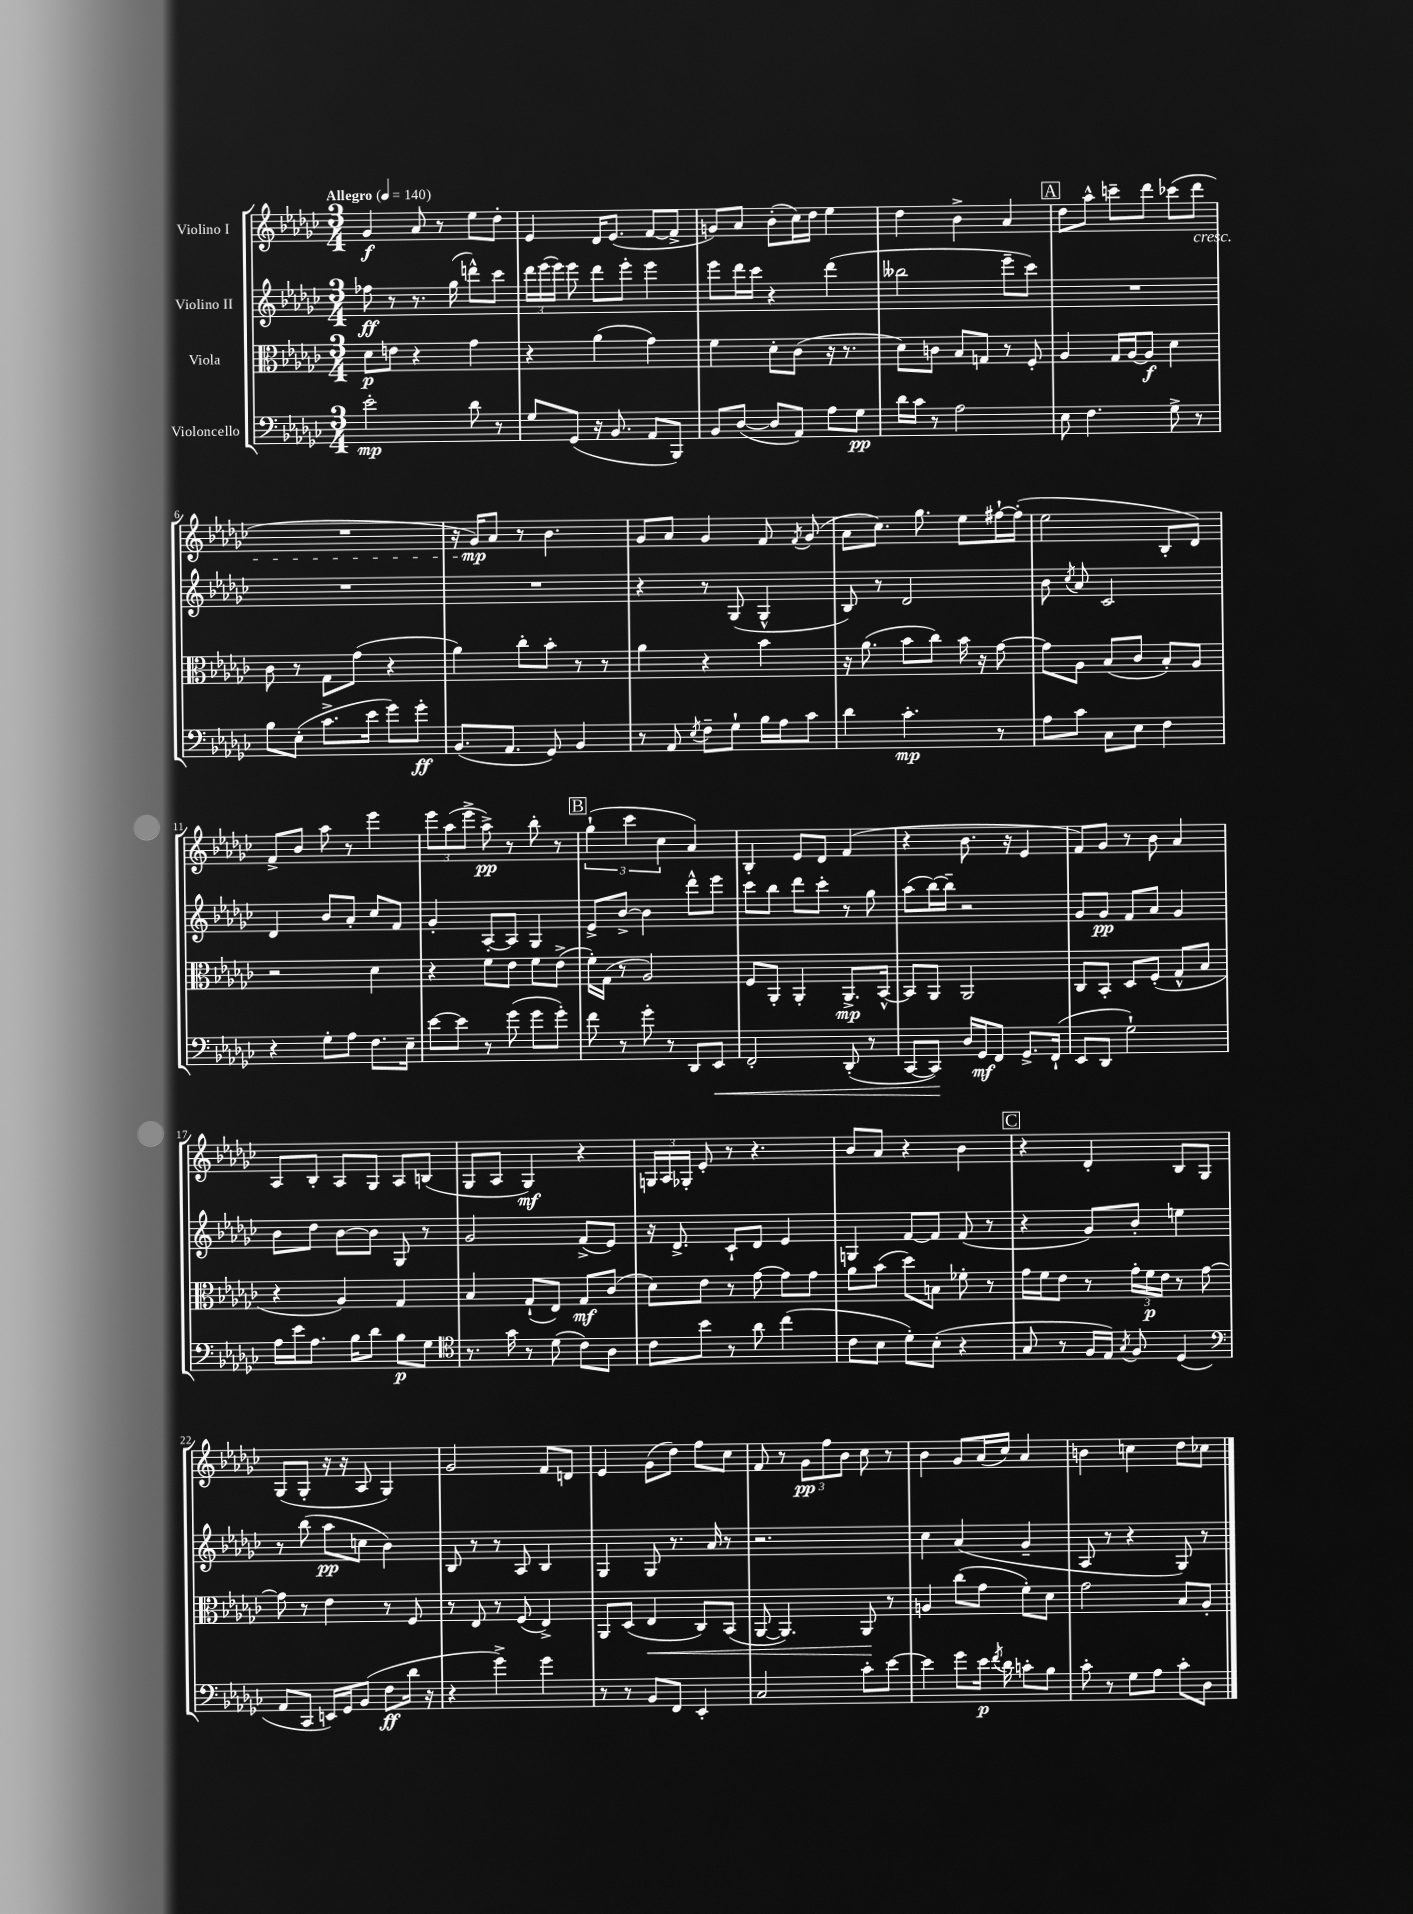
<<
\new StaffGroup <<
\new Staff = "s0" \with { instrumentName = "Violino I" } {
    \clef treble \key ges \major \numericTimeSignature \time 3/4 \tempo "Allegro" 4 = 140
    \autoBeamOff ges'4\f aes'8 r8 ees''8[ des''8]-. |
    ees'4 des'16[ ees'8.]( f'8[~ f'8]-> |
    g'8[) aes'8] bes'8[-.( ces''16) des''16] ees''4 |
    des''4 bes'4-> aes'4 |
    \mark \markup { \box "A" } des''8[ aes''8]-^ c'''8[-- des'''8] ces'''8[( des'''8]\cresc |
    R2. |
    r16 ges'16[\mp\!) aes'8] r8 bes'4. |
    ges'8[ aes'8] ges'4 f'8 \acciaccatura { f'8 } ges'8( |
    aes'8[ ces''8.]) ges''8. ees''8[ fis''16~-! fis''16]-.( |
    ees''2 bes8[-. des'8]) |
    f'8[-> bes'8] aes''8 r8 ees'''4 |
    \tuplet 3/2 { ees'''8[ aes''8( ees'''8]-> } aes''8->\pp) r8 bes''8-. r8 |
    \mark \markup { \box "B" } \tuplet 3/2 { ges''4-!( ces'''4 ces''4 } aes'4) |
    bes4-. ees'8[ des'8] f'4( |
    r4 bes'8. r16 ees'4 |
    f'8[) ges'8] r8 bes'8 aes'4 |
    aes8[ bes8]-. aes8[ ges8] aes8[ b8]( |
    ges8[ aes8] ges4\mf) r4 |
    \tuplet 3/2 { g16[ aes16 ges16]-. } ees'8-. r8 r4. |
    bes'8[ aes'8] r4 bes'4 |
    \mark \markup { \box "C" } r4 des'4-. bes8[ ges8] |
    ges8[( ges8]-. r16 r16 aes8 ges4) |
    ges'2 f'8[ d'8] |
    ees'4 ges'8[( des''8]) f''8[ ces''8] |
    f'8 r8 \tuplet 3/2 { ges'8[\pp f''8 bes'8] } ces''8 r8 |
    bes'4 ges'8[ aes'16( ces''16]) aes'4 |
    b'4 c''4 des''8[ ces''8] \bar "|." |
}
\new Staff = "s1" \with { instrumentName = "Violino II" } {
    \clef treble \key ges \major \numericTimeSignature \time 3/4
    \autoBeamOff fes''8\ff r8 r8. ges''16( d'''8[-^) ces'''8] |
    \tuplet 3/2 { des'''16[ ees'''16( ees'''16]) } ees'''8 des'''8[ ees'''8]-. ees'''4 |
    ees'''8[ des'''16 ces'''16] r4 des'''4( |
    beses''2 ees'''8[-- ces'''8]) |
    \mark \markup { \box "A" } R2. |
    R2. |
    R2. |
    r4 r8 ges8( ges4-^ |
    bes8) r8 des'2 |
    bes'8 \acciaccatura { ces''8 } aes'8 ces'2 |
    des'4 bes'8[ aes'8]-. ces''8[ f'8] |
    ges'4-. aes8[~-. aes8] ges4 |
    \mark \markup { \box "B" } ees'8[-> bes'8]~-> bes'4 des'''8[-^ ees'''8] |
    ces'''8[ bes''8] des'''8[ ces'''8]-. r8 ges''8 |
    aes''8[( bes''16~) bes''16]-- r2 |
    ges'8[ ges'8]\pp f'8[ aes'8] ges'4 |
    bes'8[ des''8] bes'8[~ bes'8] ges8 r8 |
    ges'2 f'8[->( ees'8]) |
    r16 des'8.-> ces'8[-! des'8] ees'4 |
    g4 f'8[~ f'8] f'8( r8 |
    \mark \markup { \box "C" } r4 ges'8[) bes'8]-. e''4 |
    r8 bes''8( aes''8[\pp c''8] bes'4) |
    bes8 r8 r8 aes8 bes4 |
    ges4 ges8 r8. aes'16 r8 |
    r2. |
    ces''4 aes'4( ges'4-- |
    aes8 r8 r4 ges8) r8 \bar "|." |
}
\new Staff = "s2" \with { instrumentName = "Viola" } {
    \clef alto \key ges \major \numericTimeSignature \time 3/4
    \autoBeamOff des'8[\p e'8] r4 ges'4 |
    r4 aes'4( ges'4) |
    f'4 des'8[-. ces'8]( r16 r8. |
    des'8[) c'8] bes8[ g8] r8 f8-. |
    \mark \markup { \box "A" } aes4 ges16[ aes16~ aes8]\f des'4 |
    ces'8 r8 ges8[ ges'8]( r4 |
    aes'4) ces''8[-. bes'8]-. r8 r8 |
    aes'4 r4 bes'4 |
    r16 aes'8.( bes'8[ ces''8]) bes'16 r16 ges'8~ |
    ges'8[ aes8] bes8[( ces'8] bes8[-.) aes8] |
    r2 des'4 |
    r4 f'8[ ees'8] f'8[ ees'8]->( |
    \mark \markup { \box "B" } f'16[-.) ges16]( r8 aes2) |
    f8[ aes,8]-. aes,4-. aes,8.[->\mp bes,16]~-^ |
    bes,8[ aes,8] aes,2 |
    ces8[ bes,8]-. des8[ f8]-.( ges8[-^ bes8] |
    r4 aes4) ges4 |
    bes4 ges8[-!( ees8]) ges8[\mf ces'8]( |
    des'8[) ees'8] r8 ges'8~ ges'8[ ges'8] |
    aes'8[ bes'8]( des''8[) b8] fes'8-. r8 |
    \mark \markup { \box "C" } ges'16[ f'16 ees'8] r8 \tuplet 3/2 { ges'16[-. f'16\p ees'16] } r8 ges'8~ |
    ges'8 r8 ees'4 r8 f8 |
    r8 ees8 r8 f8( ees4->) |
    aes,8[ des8]( ees4\< ces8[) bes,8]( |
    aes,8~ aes,4.) aes,8\! r8 |
    a4 ces''8[( ges'8] f'8[-.) des'8] |
    ges'2 bes8[ aes8]-. \bar "|." |
}
\new Staff = "s3" \with { instrumentName = "Violoncello" } {
    \clef bass \key ges \major \numericTimeSignature \time 3/4
    \autoBeamOff ees'2-.\mp des'8 r8 |
    ges8[ ges,8]( r16 bes,8. aes,8[ bes,,8]) |
    bes,8[ des8]~( des8[ aes,8]) aes8[ ges8]\pp |
    des'16[ ces'16] r8 aes2 |
    \mark \markup { \box "A" } ees8 f4. ges8-> r8 |
    bes8[ ees8]-.( ces'8.[-> ees'16] ges'8[) ges'8]-.\ff |
    bes,8.[( aes,8.] ges,8) bes,4 |
    r8 aes,8 \acciaccatura { ees8 } f8[-- ges8]-! bes16[ aes16 ces'8] |
    des'4 ces'4.-.\mp r8 |
    aes8[ ces'8] ces8[ ees8] f4 |
    r4 ges8[-. aes8] f8.[ ees16]-- |
    ees'8[~ ees'8] r8 ges'8( ges'8[ ges'8]-.) |
    \mark \markup { \box "B" } f'8 r8 ges'8-. r8 des,8[ ees,8]\< |
    f,2-. des,8-.( r8 |
    ces,8[~ ces,8]\!) des16[ ges,16\mf f,8] ges,8.[-> f,16]-!( |
    ees,8[ des,8] ges2-!) |
    aes16[ ees'16 aes8.] bes16[ des'8] bes8[\p ges8] |
    \clef tenor r8. ges'16 r8 des'8( ces'8[) aes8] |
    ces'8[ bes'8] r8 aes'8 ces''4( |
    ces'8[ bes8] des'8[-.) bes8]-.( r4 |
    \mark \markup { \box "C" } ges8 r8 f16[ ees16]) \acciaccatura { ges8 } f8 des4( |
    \clef bass aes,8[ ces,8] e,16[) ges,16 bes,8]( f8[\ff des'16] r16 |
    r4 ges'4->) ges'4 |
    r8 r8 bes,8[ f,8] ees,4-. |
    ces2 ces'8[-. ees'8]~ |
    ees'4 ges'8[ ees'16]\p \acciaccatura { f'8 } des'16 c'8[-. bes8] |
    ces'8-. r8 ges8[ aes8] ces'8[-. des8] \bar "|." |
}
>>
>>
